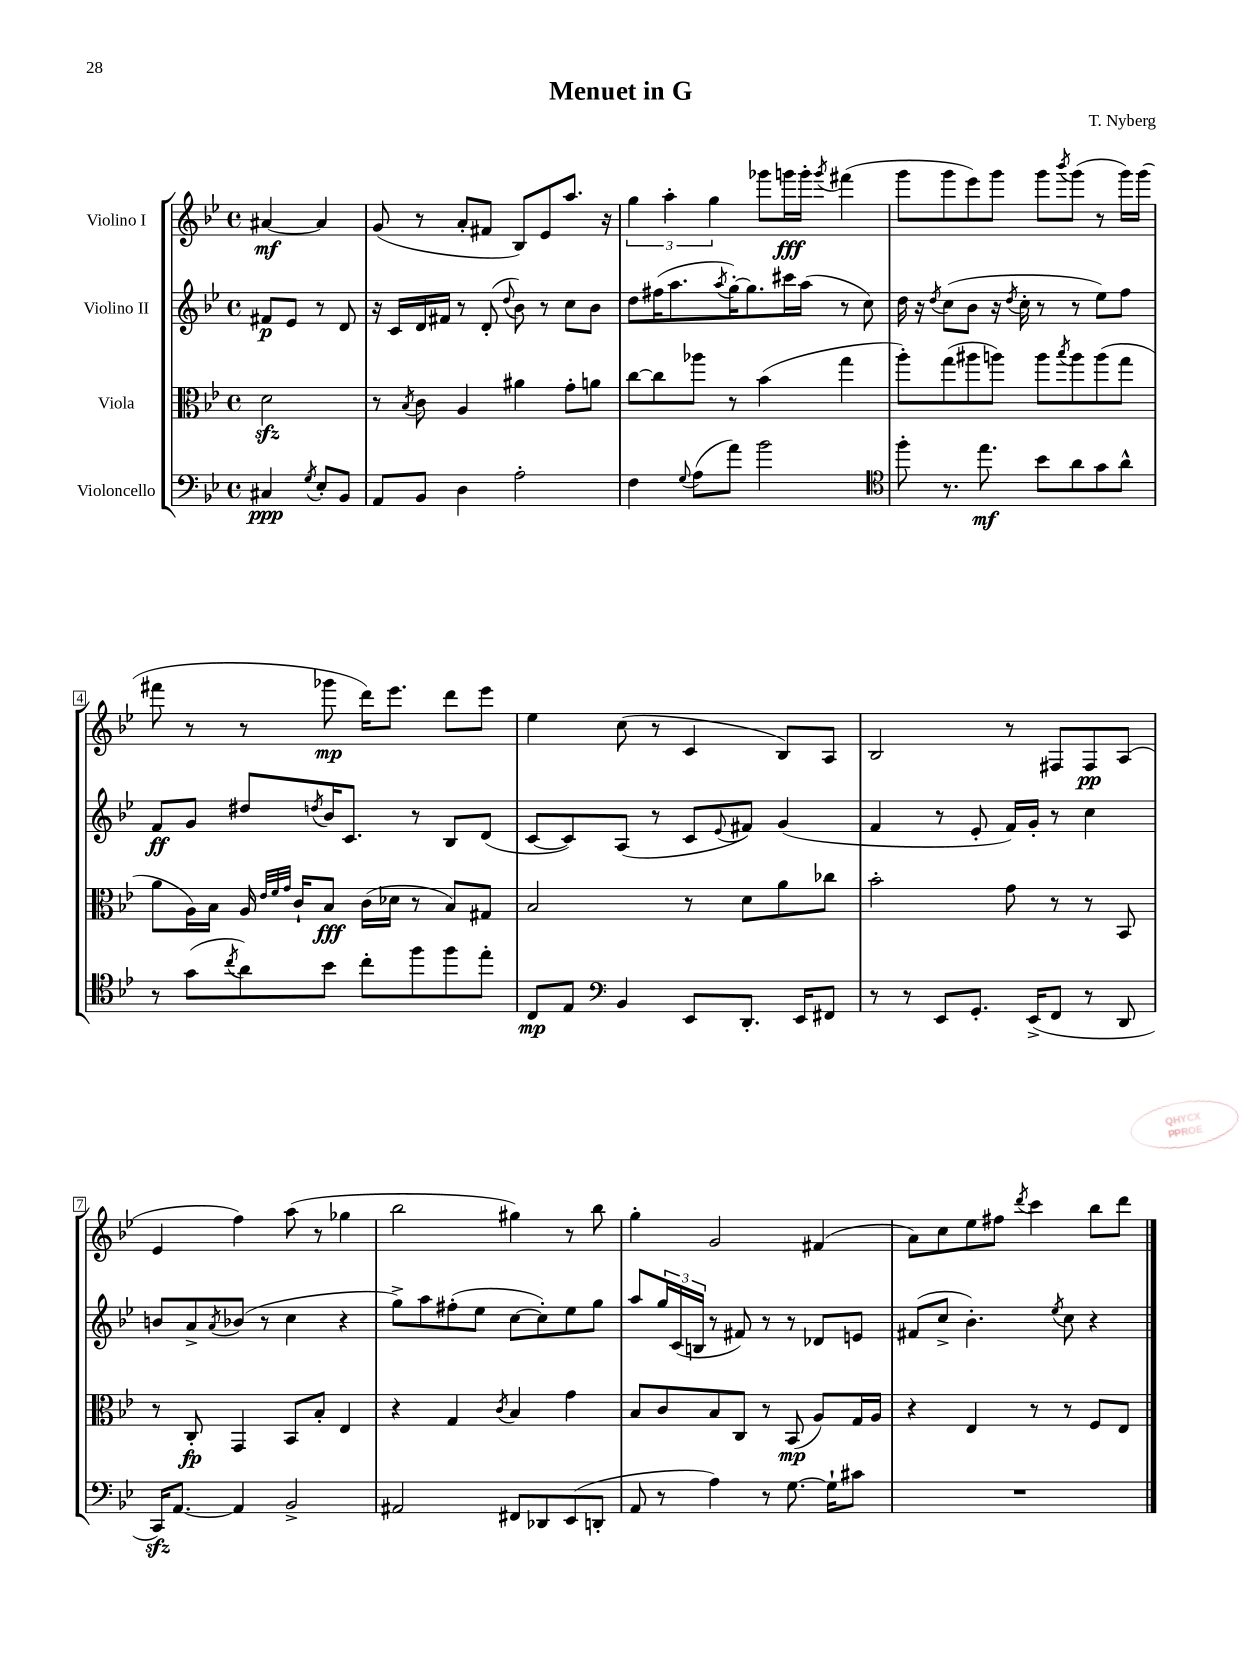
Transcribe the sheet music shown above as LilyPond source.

\header { title = "Menuet in G" composer = "T. Nyberg" }
<<
\new StaffGroup <<
\new Staff = "s0" \with { instrumentName = "Violino I" } {
    \clef treble \key bes \major \defaultTimeSignature \time 4/4 \partial 2
    ais'4~\mf ais'4 |
    g'8( r8 a'8-. fis'8 bes8) ees'8 a''8. r16 |
    \tuplet 3/2 { g''4 a''4-. g''4 } ges'''8 g'''16\fff g'''16-. \acciaccatura { g'''8 } fis'''4( |
    g'''8 g'''8 ees'''8) g'''8 g'''8 \acciaccatura { bes'''8 } g'''8( r8 g'''16) g'''16( |
    fis'''8 r8 r8 ges'''8\mp d'''16) ees'''8. d'''8 ees'''8 |
    ees''4 c''8( r8 c'4 bes8) a8 |
    bes2 r8 fis8 fis8\pp a8( |
    ees'4 f''4) a''8( r8 ges''4 |
    bes''2 gis''4) r8 bes''8 |
    g''4-. g'2 fis'4( |
    a'8) c''8 ees''8 fis''8 \acciaccatura { d'''8 } c'''4 bes''8 d'''8 \bar "|." |
}
\new Staff = "s1" \with { instrumentName = "Violino II" } {
    \clef treble \key bes \major \defaultTimeSignature \time 4/4 \partial 2
    fis'8\p ees'8 r8 d'8 |
    r16 c'16 d'16 fis'16 r8 d'8-.( \appoggiatura { d''8 } bes'8) r8 c''8 bes'8 |
    d''8 fis''16( a''8. \acciaccatura { a''8 } g''16~-.) g''8. cis'''16 a''16( r8 c''8) |
    d''16 r16 \acciaccatura { d''8 } c''8( bes'8 r16 \acciaccatura { d''8 } c''16-. r8 r8 ees''8) f''8 |
    f'8\ff g'8 dis''8 \acciaccatura { d''8 } bes'16 c'8. r8 bes8 d'8( |
    c'8~ c'8) a8( r8 c'8 \appoggiatura { ees'8 } fis'8) g'4( |
    f'4 r8 ees'8-. f'16) g'16-. r8 c''4 |
    b'8 a'8-> \acciaccatura { a'8 } bes'8( r8 c''4 r4 |
    g''8->) a''8 fis''8-.( ees''8 c''8~ c''8-.) ees''8 g''8 |
    a''8 \tuplet 3/2 { g''16 c'16( b16 } r8 fis'8) r8 r8 des'8 e'8 |
    fis'8( c''8-> bes'4.-.) \acciaccatura { ees''8 } c''8 r4 \bar "|." |
}
\new Staff = "s2" \with { instrumentName = "Viola" } {
    \clef alto \key bes \major \defaultTimeSignature \time 4/4 \partial 2
    d'2\sfz |
    r8 \acciaccatura { bes8 } c'8 a4 ais'4 g'8-. a'8 |
    c''8~ c''8 aes''8 r8 bes'4( g''4 |
    a''8-.) g''8( ais''8 a''8) a''8 \acciaccatura { bes''8 } a''8 a''8( g''8 |
    a'8 a16) bes16 a16 \grace { ees'32 f'32 g'32 } c'16-! bes8\fff c'16( des'16 r8 bes8) gis8 |
    bes2 r8 d'8 a'8 ces''8 |
    bes'2-. g'8 r8 r8 bes,8 |
    r8 c8-.\fp g,4 bes,8 bes8-. ees4 |
    r4 g4 \acciaccatura { c'8 } bes4 g'4 |
    bes8 c'8 bes8 c8 r8 bes,8\mp( a8) g16 a16 |
    r4 ees4 r8 r8 f8 ees8 \bar "|." |
}
\new Staff = "s3" \with { instrumentName = "Violoncello" } {
    \clef bass \key bes \major \defaultTimeSignature \time 4/4 \partial 2
    cis4\ppp \acciaccatura { g8 } ees8-. bes,8 |
    a,8 bes,8 d4 a2-. |
    f4 \appoggiatura { g8 } a8( a'8) bes'2 |
    \clef tenor f''8-. r8. ees''8.\mf bes'8 a'8 g'8 a'8-^ |
    r8 g'8( \acciaccatura { c''8 } a'8) bes'8 c''8-. f''8 f''8 ees''8-. |
    c8\mp ees8 \clef bass bes,4 ees,8 d,8.-. ees,16 fis,8 |
    r8 r8 ees,8 g,8.-. ees,16->( f,8 r8 d,8 |
    c,16\sfz) a,8.~ a,4 bes,2-> |
    ais,2 fis,8 des,8 ees,8( d,8-. |
    a,8 r8 a4) r8 g8.~ g16-! cis'8 |
    R1 \bar "|." |
}
>>
>>
\layout { \context { \Score \override BarNumber.stencil = #(make-stencil-boxer 0.1 0.3 ly:text-interface::print) } }
